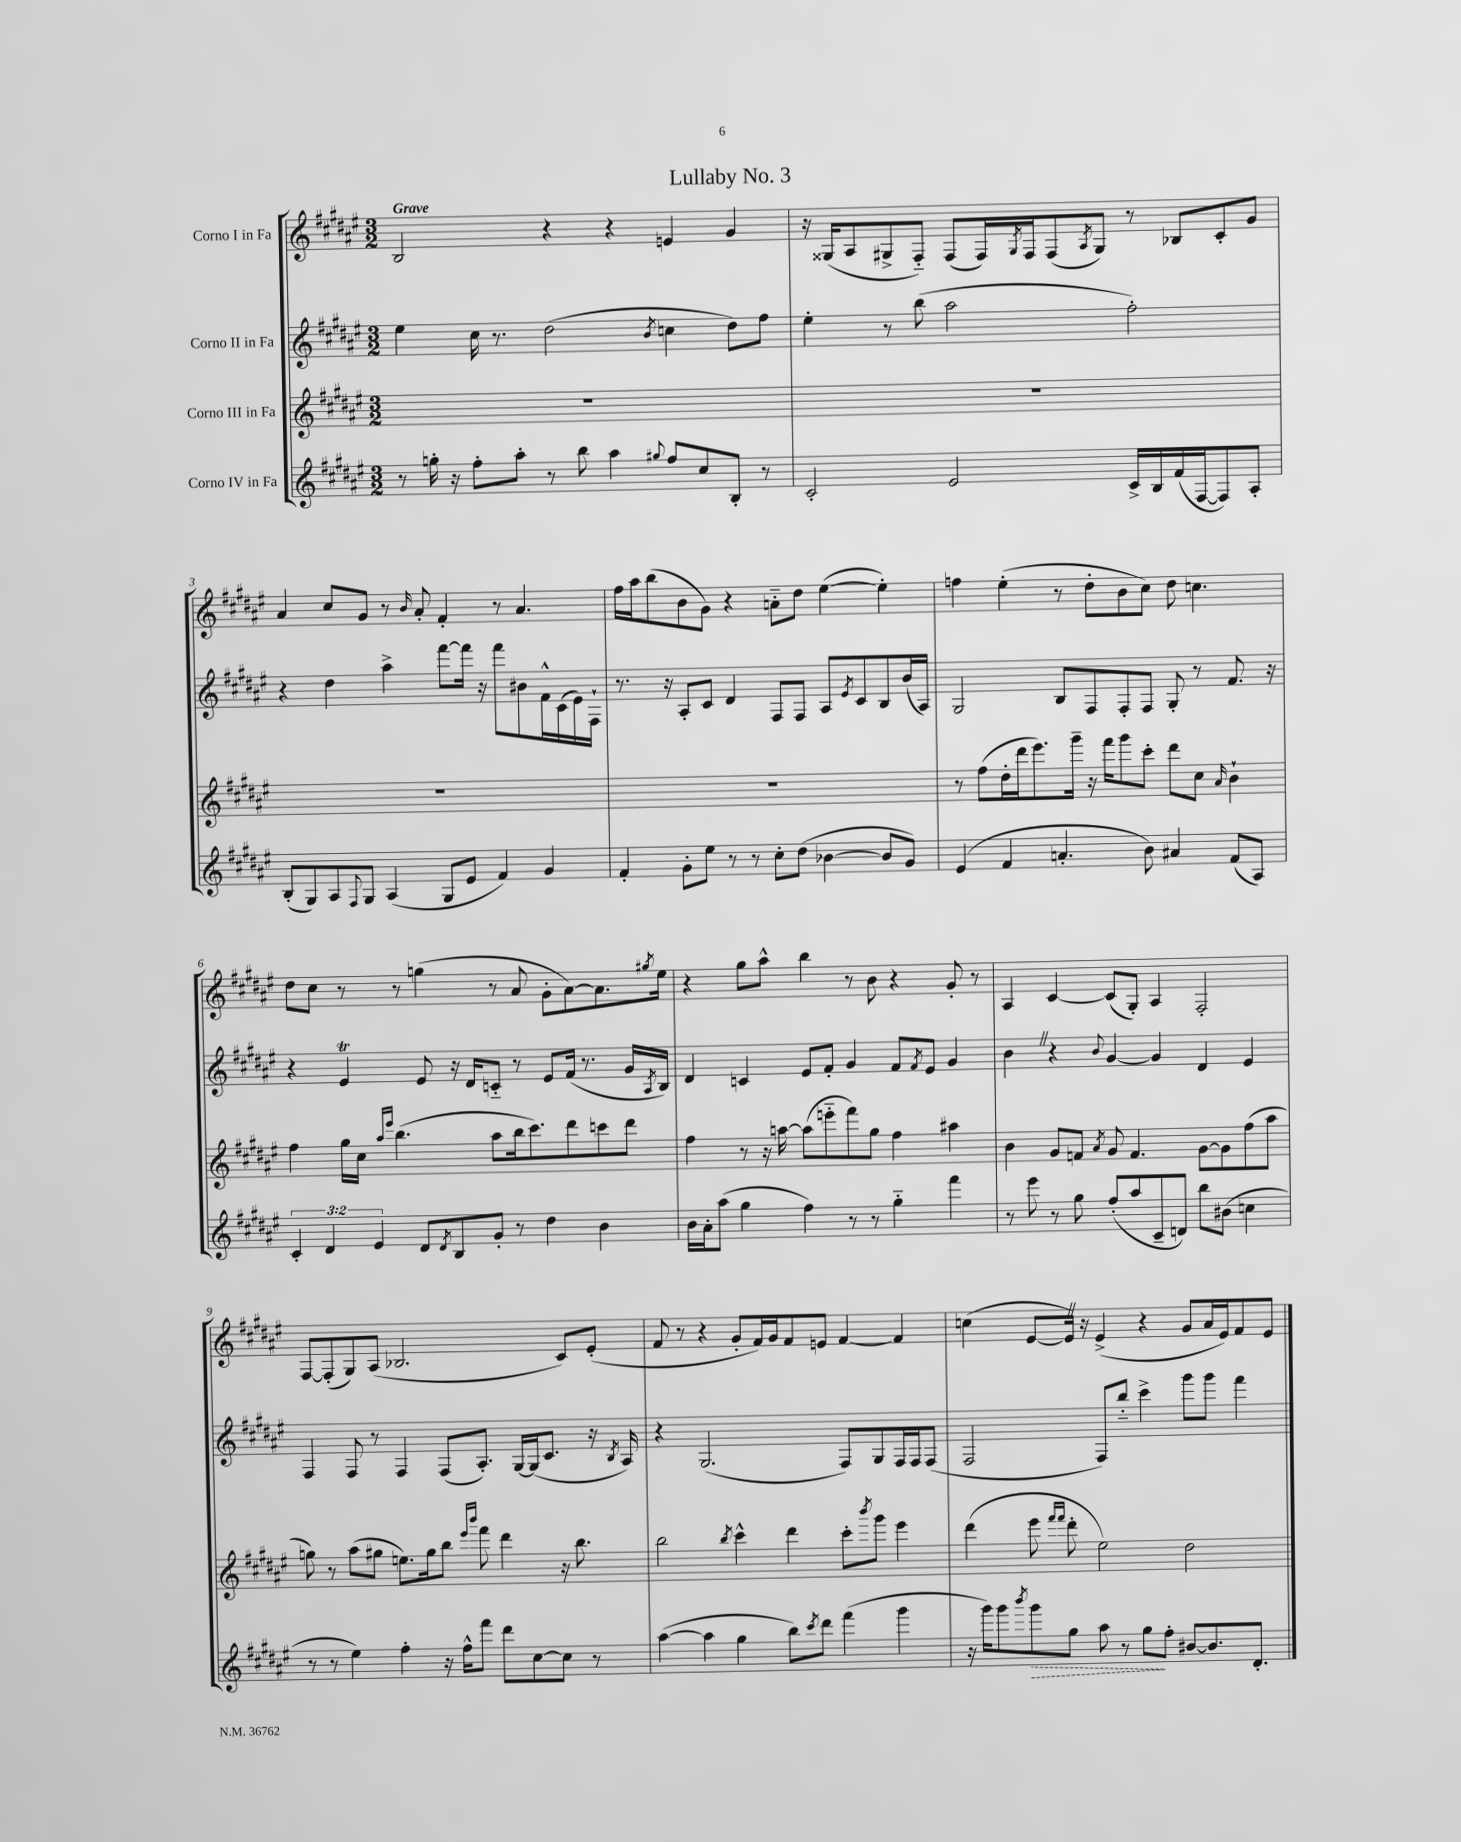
\header { title = "Lullaby No. 3" }
<<
\new StaffGroup <<
\new Staff = "s0" \with { instrumentName = "Corno I in Fa" } {
    \clef treble \key fis \major \numericTimeSignature \time 3/2 \tempo "Grave"
    b2 r4 r4 e'4 gis'4 |
    r16 gisis16( ais8 gis8-> fis8-_) fis8( fis16) \acciaccatura { gis8 } fis16 fis8( \acciaccatura { ais8 } gis8) r8 bes8 cis'8-. gis'8 |
    ais'4 cis''8 gis'8 r8 \grace { b'16 } ais'8-. fis'4-. r8 ais'4. |
    fis''16 ais''16 b''8( b'8 gis'8) r4 a'8-_ dis''8 eis''4~( eis''4-.) |
    f''4 eis''4-.( r8 dis''8-. b'8 cis''8) dis''8 c''4. |
    dis''8 cis''8 r8 r8 g''4( r8 ais'8 gis'8-. ais'8~) ais'8. \acciaccatura { gis''8 } eis''16 |
    r4 gis''8 ais''8-^ b''4 r8 b'8 r4 gis'8-. r8 |
    ais4 cis'4~ cis'8( gis8-.) ais4 fis2-. |
    fis8~ fis8-.( gis8) ais8( bes2. cis'8) eis'8-.( |
    fis'8 r8 r4 gis'8-. fis'16) gis'16 fis'8 e'8 fis'4~ fis'4 |
    c''4( eis'8~ eis'16) \once \override BreathingSign.text = \markup { \musicglyph "scripts.caesura.straight" } \breathe r16 eis'4->( r4 gis'8 ais'16 eis'16) fis'8 eis'8 \bar "|." |
}
\new Staff = "s1" \with { instrumentName = "Corno II in Fa" } {
    \clef treble \key fis \major \numericTimeSignature \time 3/2
    eis''4 cis''16 r8. dis''2( \acciaccatura { b'8 } c''4 dis''8) fis''8 |
    eis''4-. r8 b''8( ais''2 fis''2-.) |
    r4 dis''4 ais''4-> fis'''8~ fis'''16 r16 fis'''8 bis'8 fis'16-^ cis'16( eis'16) fis16-! |
    r8. r16 ais8-. cis'8 dis'4 fis8 fis8 ais8 \acciaccatura { eis'8 } cis'8 b8 b'16( ais16) |
    gis2 b8 fis8 fis8-. fis8 gis8-. r8 fis'8. r16 |
    r4 eis'4\trill eis'8 r16 dis'16 c'8-_ r8 eis'8 fis'16( r8. gis'16 \acciaccatura { ais8 } b16) |
    dis'4 c'4 eis'8 fis'8-. gis'4 fis'8 \acciaccatura { fis'8 } eis'8 gis'4 |
    b'4 \once \override BreathingSign.text = \markup { \musicglyph "scripts.caesura.straight" } \breathe r4 \appoggiatura { b'8 } gis'4~ gis'4 dis'4 eis'4 |
    fis4 fis8 r8 fis4 fis8( ais8.-.) gis16~ gis16( cis'8. r16 \acciaccatura { b8 } ais16) |
    r4 gis2.( fis8) gis8 fis16 fis16 fis8( |
    fis2 fis8) b''8-_ cis'''4-> gis'''8 gis'''8 fis'''4 \bar "|." |
}
\new Staff = "s2" \with { instrumentName = "Corno III in Fa" } {
    \clef treble \key fis \major \numericTimeSignature \time 3/2
    R1. |
    R1. |
    R1. |
    R1. |
    r8 fis''8( dis''16-. dis'''16 eis'''8.) gis'''16-- r16 fis'''16 gis'''8 cis'''8-. dis'''8 cis''8 \grace { ais'16 } b'4-! |
    fis''4 gis''16 cis''16 \grace { ais''16 eis'''16 } b''4.( ais''8 b''16 cis'''8.) dis'''8 c'''8 dis'''8 |
    fis''4 r8 r16 a''16~ a''8( e'''8-_ fis'''8) gis''8 fis''4 ais''4 |
    b'4 gis'8 f'8 \acciaccatura { ais'8 } gis'8 f'4. gis'8~ gis'8 fis''8( ais''8 |
    g''8) r8 ais''8( gis''8 e''8.) gis''16 b''8 \grace { eis'''16 b'''16 } fis'''8 dis'''4 r16 b''8. |
    b''2 \acciaccatura { b''8 } cis'''4-^ dis'''4 cis'''8-. \acciaccatura { b'''8 } gis'''8 eis'''4 |
    dis'''4( eis'''8 \grace { fis'''16 fis'''16 } dis'''8-. eis''2) dis''2 \bar "|." |
}
\new Staff = "s3" \with { instrumentName = "Corno IV in Fa" } {
    \clef treble \key fis \major \numericTimeSignature \time 3/2 \override Staff.TupletNumber.text = #tuplet-number::calc-fraction-text
    r8 g''16-. r16 fis''8-. ais''8-. r8 b''8 ais''4 \appoggiatura { gis''8 } fis''8 cis''8 b8-. r8 |
    cis'2-. eis'2 cis'16-> b16 fis'16( fis16~ fis8) ais8-. |
    b8-.( gis8) ais8 \appoggiatura { fis8 } gis8 ais4( gis8 eis'8 fis'4) gis'4 |
    fis'4-. gis'8-. eis''8 r8 r8 cis''8-. dis''8( bes'4~ bes'8 gis'8) |
    eis'4( fis'4 a'4.-. b'8) ais'4 fis'8( ais8) |
    \tuplet 3/2 { cis'4-. dis'4 eis'4 } dis'8 \acciaccatura { dis'8 } b8 gis'8-. r8 dis''4 b'4 |
    b'16 ais'16-. ais''8( gis''4 fis''4) r8 r8 gis''4-_ fis'''4 |
    r8 eis'''8 r8 gis''8 fis''8-.( ais''8 cis'8-- d'8) b''8 bis'8( c''4 |
    r8 r8 eis''4) fis''4-. r16 fis''16-^ fis'''8 dis'''8 cis''8~ cis''8 r8 |
    ais''4~( ais''4 gis''4 b''8) \acciaccatura { cis'''8 } dis'''8 fis'''4( gis'''4 |
    r16 gis'''16) gis'''8 \acciaccatura { b'''8 } \once \override Hairpin.style = #'dashed-line gis'''8\> gis''8 ais''8 r8 gis''8\! fis''8-. bis'8~ bis'8. dis'8.-. \bar "|." |
}
>>
>>
